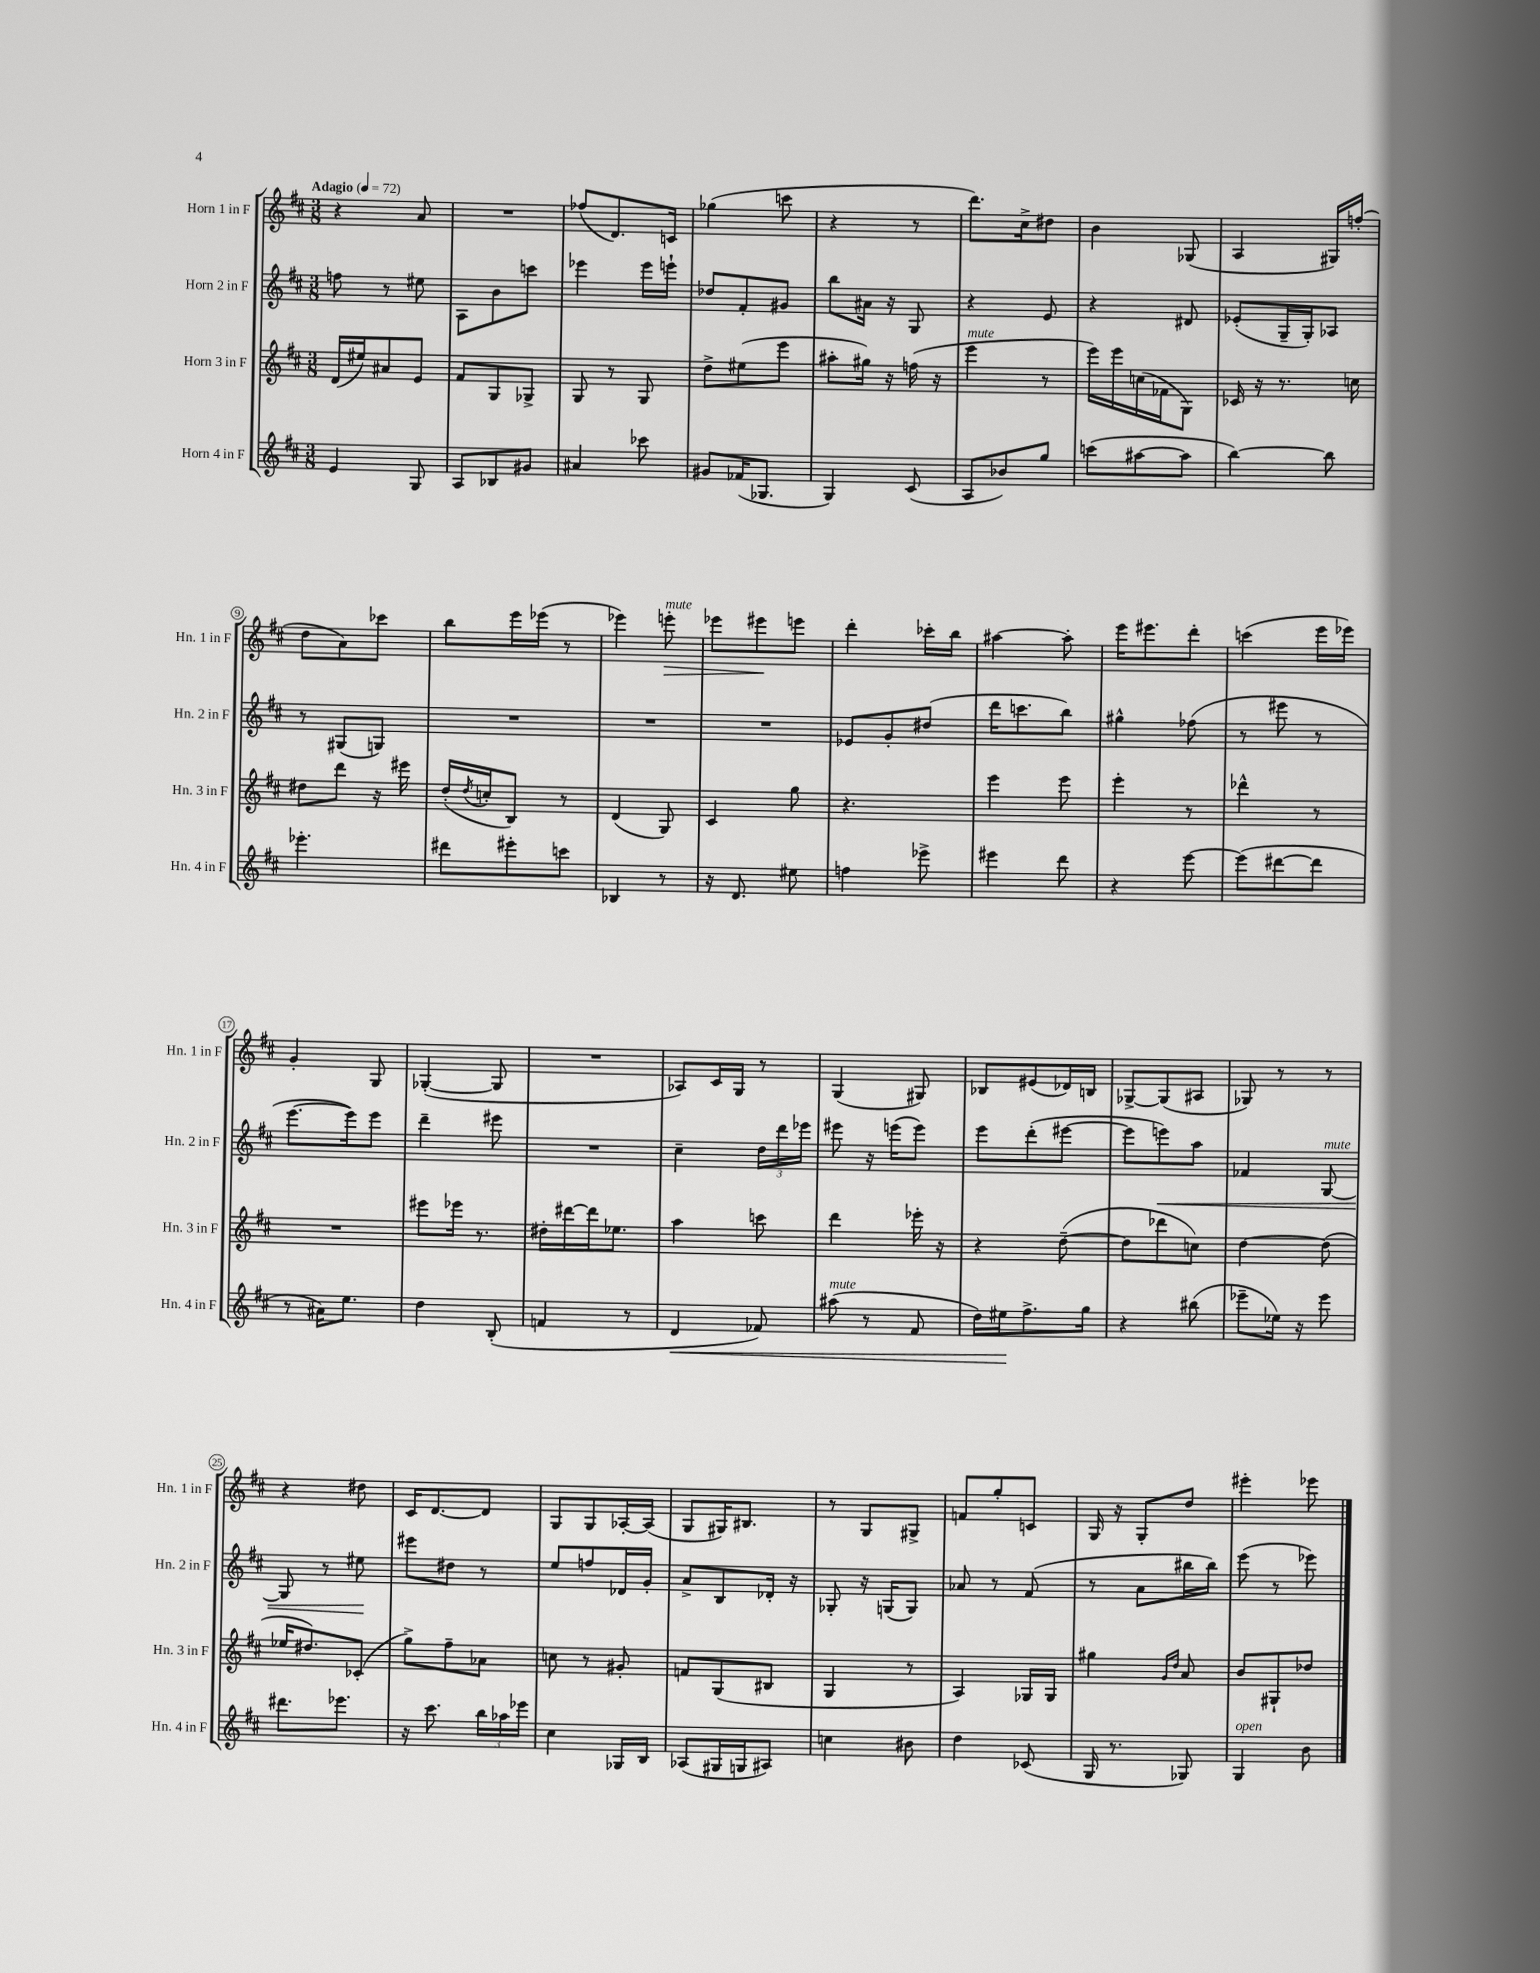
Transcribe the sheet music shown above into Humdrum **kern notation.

**kern	**kern	**kern	**kern
*staff4	*staff3	*staff2	*staff1
*clefG2	*clefG2	*clefG2	*clefG2
*k[f#c#]	*k[f#c#]	*k[f#c#]	*k[f#c#]
*M3/8	*M3/8	*M3/8	*M3/8
*MM72	*MM72	*MM72	*MM72
4e	(16d	8ff	4r
.	16ee#)	.	.
.	8a#	8r	.
8G	8e	8ee#	8a
=	=	=	=
8A	8f#	8A	4.r
8B-	8G	8b	.
8g#	8G-^	8ccc	.
=	=	=	=
4a#	8G	4eee-	(8ff-
.	8r	.	8.d)
8ccc-	8G	16eee-	.
.	.	16eee`	16c
=	=	=	=
8g#	8dd^	8dd-	(4gg-
(16f-	(8ee#	8f#'	.
8.G-	.	.	.
.	8eee	8g#	8ccc
=	=	=	=
4G)	8aa#'	8bb	4r
.	16gg#)	16a#	.
.	16r	16r	.
(8c#	(16ff	8G	8r
.	16r	.	.
=	=	=	=
8A	4eee	4r	8.ddd)
8b-)	.	.	.
.	.	.	16cc#^
8gg	8r	8e	8dd#
=	=	=	=
(8ccc	16eee)	4r	4b
.	16eee	.	.
[8aa#	(16cc	.	.
.	16f-	.	.
8aa#]	8G)	8d#	(8G-
=	=	=	=
[4bb)	16c-	(8e-'	4A
.	16r	.	.
.	8.r	16G~	.
.	.	16G')	.
8bb]	.	8A-	16G#)
.	16cc	.	(16ff'
=	=	=	=
4.eee-'	8dd#	8r	8dd
.	8ddd	(8G#	8a)
.	16r	8G)	8ccc-
.	16eee#	.	.
=	=	=	=
8ddd#	(16dd'	4.r	8bb
.	8qdd	.	.
.	16cc'	.	.
8eee#'	8B)	.	16eee
.	.	.	(16eee-
8ccc	8r	.	8r
=	=	=	=
4B-	(4d	4.r	4eee-)
8r	8G)	.	8eee'
=	=	=	=
16r	4c#	4.r	8eee-
8.d	.	.	.
.	.	.	8eee#
8ee#	8gg	.	8eee
=	=	=	=
4ff	4.r	8e-	4ddd'
.	.	8g'	.
8eee-^	.	(8dd#	16ccc-'
.	.	.	16bb
=	=	=	=
4eee#	4eee	16ddd	[4aa#
.	.	8.ccc	.
8ddd	8eee	8bb)	8aa#']
=	=	=	=
4r	4eee'	4gg#^^	16eee
.	.	.	8.eee#
[8eee	8r	(8ff-	8ddd'
=	=	=	=
(8eee]	4ddd-^^	8r	(4ccc
[8ddd#	.	8eee#	.
8ddd#]	8r	8r	16eee
.	.	.	16eee-)
=	=	=	=
8r	4.r	[8.eee	4g'
16a#)	.	.	.
8.ee	.	16eee])	.
.	.	8eee	8G
=	=	=	=
4dd	8eee#	4ddd~	([4G-'
.	16eee-	.	.
.	8.r	.	.
(8B'	.	8eee#	8G-]
=	=	=	=
4f	16dd#'	4.r	4.r
.	[16ddd#	.	.
.	16ddd#]	.	.
.	8.ee-	.	.
8r	.	.	.
=	=	=	=
4d	4aa	4cc#~	8A-)
.	.	.	16c#
.	.	.	16G
8f-)	8ccc	24dd	8r
.	.	24ddd	.
.	.	24eee-	.
=	=	=	=
(8aa#	4ddd	8eee#	(4G
8r	.	16r	.
.	.	(16eee	.
8f#	16eee-'	8eee)	8G#)
.	16r	.	.
=	=	=	=
16dd)	4r	8eee	8B-
16ee#	.	.	.
8.ff#^	.	(8ddd'	(8e#
.	([8dd~	[8eee#	16d-)
16gg	.	.	16B
=	=	=	=
4r	8dd]	8eee#]	[8G-^
.	8ddd-	8eee)	(8G-]
(8bb#	8cc)	8aa	8A#
=	=	=	=
8eee-~	[4dd	4f-	8G-)
16ee-)	.	.	8r
16r	.	.	.
8eee-	(8dd]	[8G	8r
=	=	=	=
8.ddd#	16ee-	8G]	4r
.	8.dd#)	.	.
.	.	8r	.
8.eee-	.	.	.
.	(8c-'	8ee#	8dd#
=	=	=	=
16r	8gg^)	8eee#	16c#
8.ccc#	.	.	[8.d
.	8ff#~	8dd#	.
24bb	8a-	8r	8d]
24aa-	.	.	.
24eee-	.	.	.
=	=	=	=
4cc#	8cc	8ee	8G
.	8r	8ff	8G
16G-	8g#'	16d-	[16A-'
16B	.	16g'	(16A-]
=	=	=	=
(8A-	8f	8a^	8G
16G#	(8G	8B	16G#)
16G	.	.	8.B#
8A#)	8B#	16d-'	.
.	.	16r	.
=	=	=	=
4cc	4G	8G-'	8r
.	.	16r	8G
.	.	(16G	.
8b#	8r	8G)	8G#^
=	=	=	=
4dd	4A)	8a-	8f
.	.	8r	8gg'
(8c-	16G-	(8f#	8c
.	16G-	.	.
=	=	=	=
16G	4gg#	8r	16G
8.r	.	.	16r
.	.	8a	8G'
.	16qqg	.	.
.	16qqdd	.	.
8G-)	8a	16bb#	8dd
.	.	16bb#)	.
=	=	=	=
4G	8b	(8eee	4eee#'
.	8G#`	8r	.
8b	8dd-	8eee-)	8eee-
==	==	==	==
*-	*-	*-	*-
